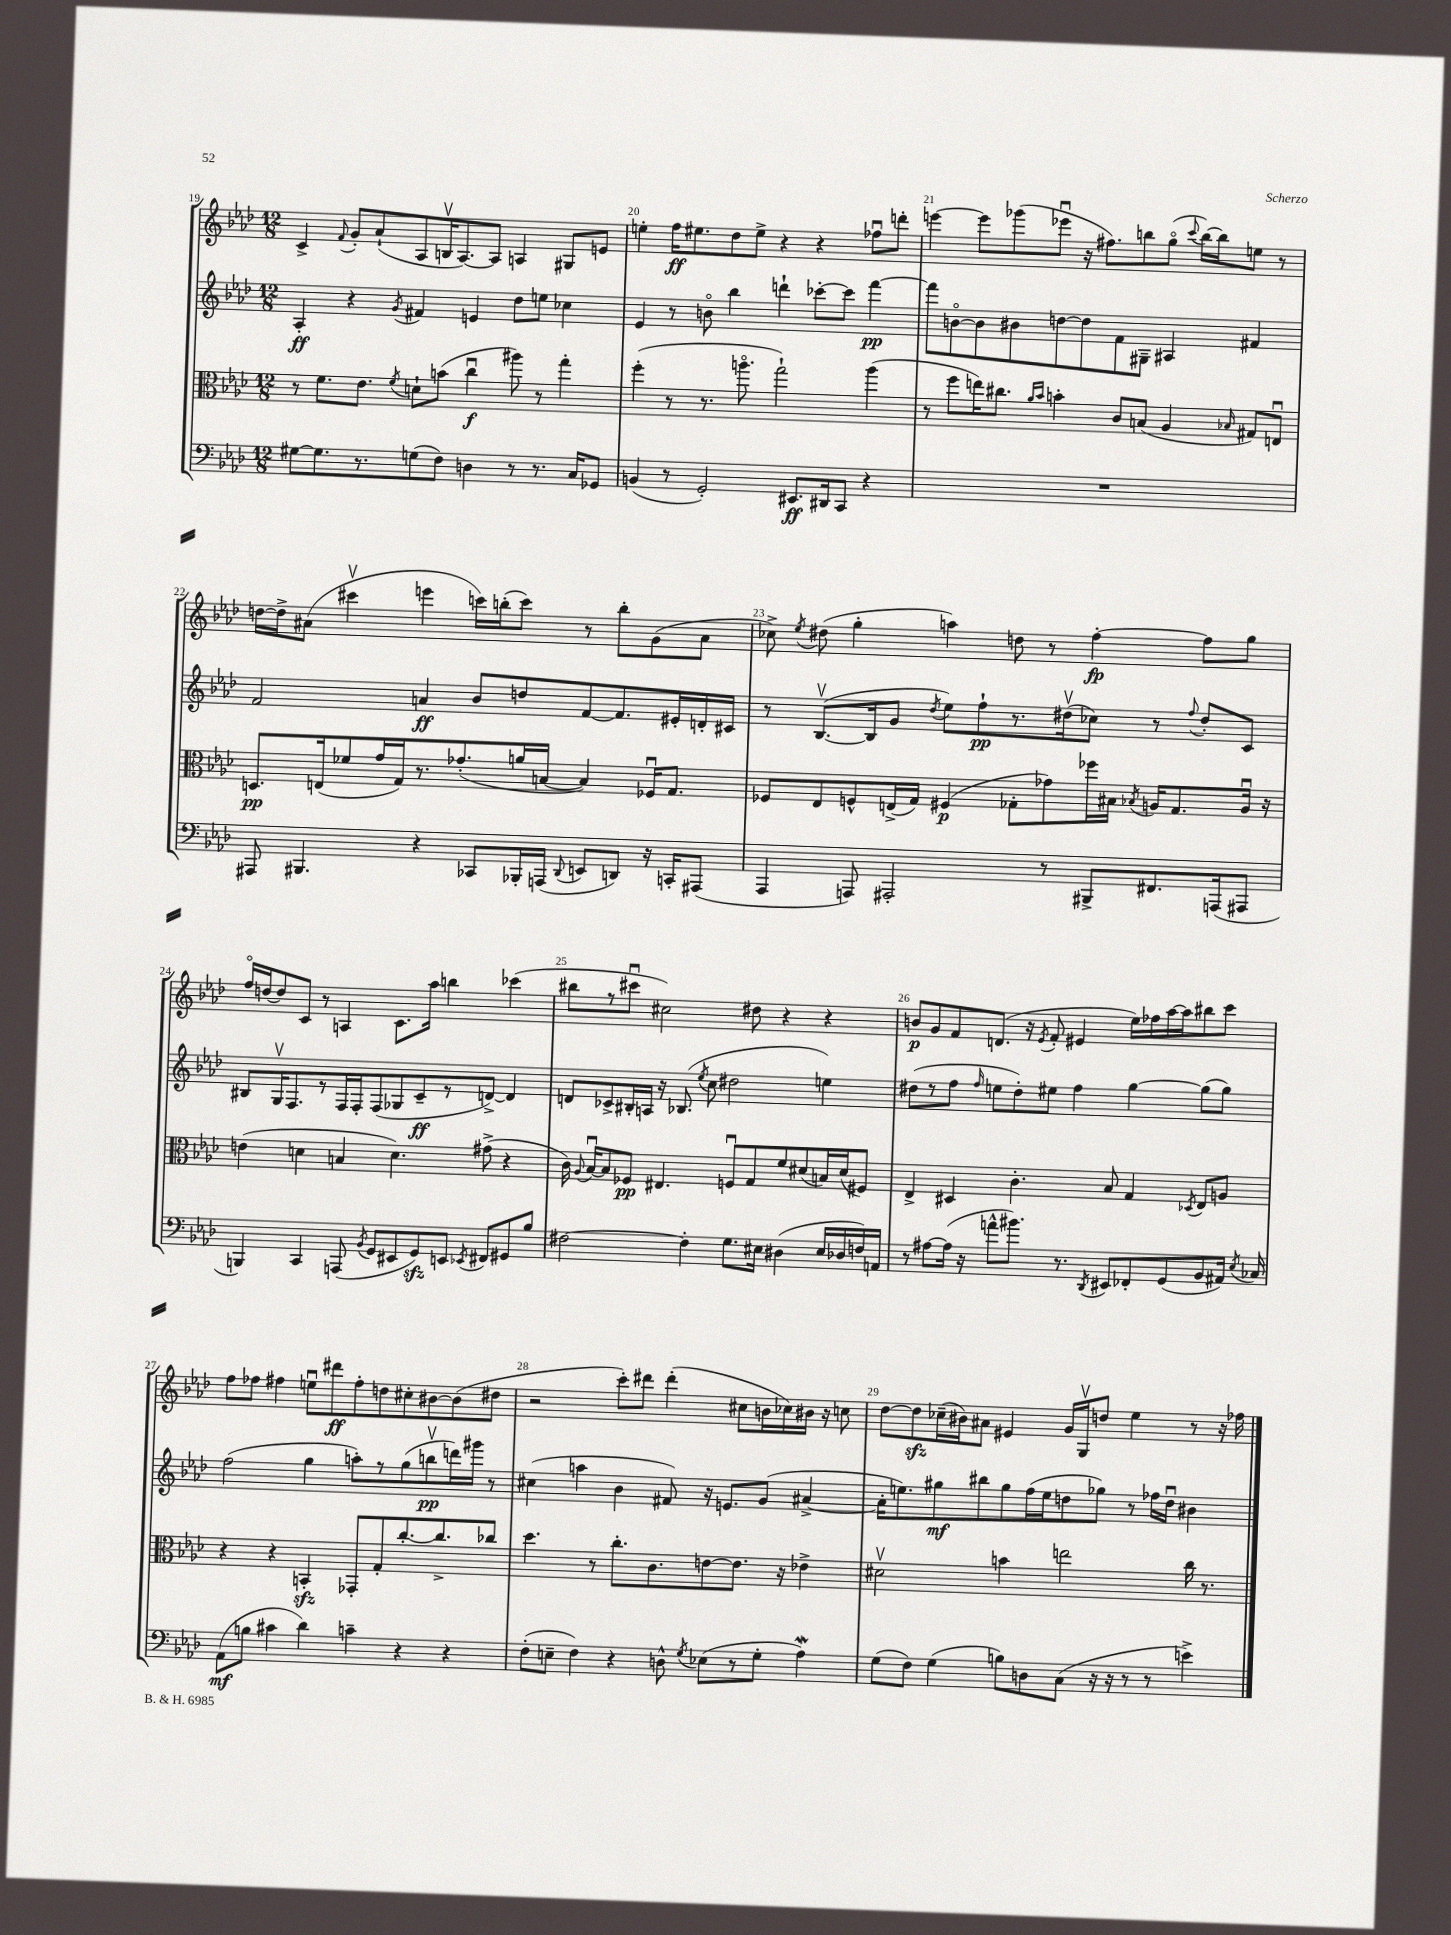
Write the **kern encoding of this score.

**kern	**dynam	**kern	**dynam	**kern	**dynam	**kern	**dynam
*part4	*part4	*part3	*part3	*part2	*part2	*part1	*part1
*staff4	*staff4	*staff3	*staff3	*staff2	*staff2	*staff1	*staff1
*clefF4	*	*clefC3	*	*clefG2	*	*clefG2	*
*k[b-e-a-d-]	*	*k[b-e-a-d-]	*	*k[b-e-a-d-]	*	*k[b-e-a-d-]	*
*M12/8	*	*M12/8	*	*M12/8	*	*M12/8	*
=19	=19	=19	=19	=19	=19	=19	=19
[8G#X\L	.	8r	.	4A-'/	ff	4c^/	.
8.G#\]	.	8.f\L	.	.	.	.	.
.	.	.	.	.	.	8qqf/	.
.	.	.	.	4r	.	8g'/L	.
8.r	.	8.e-\J	.	.	.	.	.
.	.	.	.	.	.	(8a-`/	.
.	.	8qf/	.	8qg/	.	.	.
(8Gn\	.	8dn`\L	.	4f#X/	.	8A-/	.
8F\J)	.	(8bn\J	.	.	.	16Bnv/K	.
.	.	.	.	.	.	[8.A-/)	.
4Dn\	.	4ccu\	f	4en/	.	.	.
.	.	.	.	.	.	8A-/J]	.
8r	.	8aa#X\)	.	8dd-\L	.	4An/	.
8.r	.	8r	.	8een\J	.	.	.
.	.	4gg'\	.	4cc-X\	.	8G#X/L	.
16C/KL	.	.	.	.	.	.	.
8GG-X/J	.	.	.	.	.	8en/J	.
=20	=20	=20	=20	=20	=20	=20	=20
(4BBn/	.	(4ff'\	.	4e-/	.	4een'\	.
8r	.	8r	.	8r	.	16ff\KL	ff
.	.	.	.	.	.	8.ee#X\	.
2GG'/)	.	8.r	.	8bn\	.	.	.
.	.	.	.	4bb-\	.	8dd-\	.
.	.	8.aan\	.	.	.	.	.
.	.	.	.	.	.	8ee#^\J	.
.	.	2gg`\)	.	4dddn`\	.	4r	.
8.EE#X/L	ff	.	.	.	.	.	.
.	.	.	.	[8ccc-X'\L	.	4r	.
16DD#X/k	.	.	.	.	.	.	.
8CC/J	.	.	.	8ccc-\J]	.	.	.
4r	.	(4aa\	.	[4fff\	pp	8ff-Xu\L	.
.	.	.	.	.	.	8dddn'\J	.
=21	=21	=21	=21	=21	=21	=21	=21
1.r	.	8r	.	8fff\L]	.	[4eeen\	.
.	.	8ff\L	.	[8bn\	.	.	.
.	.	16een\K)	.	8b\]	.	8eee\L]	.
.	.	8.cc#X\J	.	.	.	.	.
.	.	.	.	8b#X\	.	(8ggg-X\	.
.	.	16qqa-/LL	.	.	.	.	.
.	.	16qqb-/JJ	.	.	.	.	.
.	.	4bn'\	.	[8ddn\	.	8eee-Xu\J	.
.	.	.	.	8dd\]	.	16r	.
.	.	.	.	.	.	8.ff#X\L)	.
.	.	8c/L	.	8f\	.	.	.
.	.	(8Bn/J	.	8G#X~\J	.	8bbn\	.
.	.	4A-/	.	4A#X/	.	(8gg\J	.
.	.	.	.	.	.	8qqccc/	.
.	.	.	.	.	.	[16bb\LL)	.
.	.	.	.	.	.	16bb\J]	.
.	.	16qqB-X/	.	.	.	.	.
.	.	8G#X/L)	.	4f#X/	.	8een\J	.
.	.	8Enu/J	.	.	.	8r	.
!!LO:LB:g=z
=22	=22	=22	=22	=22	=22	=22	=22
8AAA#X/	.	8.Dn/L	pp	2f/	.	[16ddn\LL	.
.	.	.	.	.	.	16dd^\J]	.
4.BBB#X/	.	.	.	.	.	(8a#X\J	.
.	.	(16En/k	.	.	.	.	.
.	.	8f-X/	.	.	.	4ccc#Xv\	.
.	.	16g/L	.	.	.	.	.
.	.	16G/J)	.	.	.	.	.
4r	.	8.r	.	4an/	ff	4eeen\	.
.	.	(8.g-X'/	.	.	.	.	.
8CC-X/L	.	.	.	8b-/L	.	16cccn\LL)	.
.	.	.	.	.	.	(16bbn'\J	.
16BBB-X'/L	.	16an/L	.	8ddn/	.	8ccc\J)	.
(16AAAn/JJ	.	[16Bn/JJ	.	.	.	.	.
8qqDD-/	.	.	.	.	.	.	.
8EEn/L	.	4B/])	.	[8f/	.	8r	.
8DDn/J)	.	.	.	8.f/]	.	8bb'\L	.
16r	.	16F-Xu/KL	.	.	.	(8g\	.
16CCn'/KL	.	8.G/J	.	16e#X'/L	.	.	.
(8AAA#X/J	.	.	.	16dn'/	.	8a#\J	.
.	.	.	.	16c#X/JJ	.	.	.
=23	=23	=23	=23	=23	=23	=23	=23
4AAA-/	.	8F-X/L	.	8r	.	8cc-X^\)	.
.	.	.	.	.	.	8qee-/	.
.	.	8E-/	.	([8.B-v/L	.	(8dd#X\	.
8AAAn/)	.	8Fn^^/	.	.	.	4gg'\	.
.	.	.	.	16B-/k]	.	.	.
2AAA#X'/	.	(16En^/L	.	8g/J	.	.	.
.	.	16G/JJ)	.	.	.	.	.
.	.	.	.	8qdd-/	.	.	.
.	.	(4F#X/	p	8ee-\L)	.	4aan\)	.
.	.	.	.	8ff`\	pp	.	.
.	.	8G-X'\L	.	8.r	.	8ddn\	.
8r	.	8g-X\)	.	.	.	8r	.
.	.	.	.	(16dd#Xv\k	.	.	.
8BBB#X^/L	.	16ff-X\L	.	8cc-X\J)	.	[4ff'\	fp
.	.	16B#X\JJ	.	.	.	.	.
.	.	8qB-X/	.	.	.	.	.
8.FF#X/	.	16An/KL	.	8r	.	.	.
.	.	8.G-/	.	.	.	.	.
.	.	.	.	8qqff/	.	.	.
.	.	.	.	8dd#'/L	.	8ff\L]	.
(16AAAn/k	.	.	.	.	.	.	.
8AAA#X/J	.	16Au/Jk	.	8c/J	.	8gg\J	.
.	.	16r	.	.	.	.	.
!!LO:LB:g=z
=24	=24	=24	=24	=24	=24	=24	=24
4BBBn/)	.	(4en\	.	8B#X/L	.	16ff/LL	.
.	.	.	.	.	.	[16ddn/J	.
.	.	.	.	16Gv/K	.	8dd/]	.
.	.	.	.	8.F/	.	.	.
4CC/	.	4dn\	.	.	.	8c/J	.
.	.	.	.	8r	.	8r	.
(8AAAn/	.	4Bn/	.	16F/L	.	4An/	.
.	.	.	.	16F'/J	.	.	.
8qBB-/	.	.	.	.	.	.	.
8GG/L	.	.	.	(8F/	.	.	.
8EE#X/	.	4.d\)	.	8G-X/	.	8.c\L	.
8GGzz/)	.	.	.	8c~/	ff	.	.
.	.	.	.	.	.	16aa-\Jk	.
8EEn/J	.	.	.	8r	.	4bbn\	.
8qEE-X/	.	.	.	.	.	.	.
8FF#X/L	.	(8g#X^\	.	[8dn^/J)	.	.	.
8GG#X/	.	4r	.	4d/]	.	(4ccc-X\	.
8B-/J	.	.	.	.	.	.	.
=25	=25	=25	=25	=25	=25	=25	=25
[2F#X\	.	16c\)	.	8dn/L	.	8bb#X\L	.
.	.	8qqA-/	.	.	.	.	.
.	.	[16B-u/KL	.	.	.	.	.
.	.	8B-/]	.	8c-X^/	.	8r	.
.	.	8F-X/J	pp	16B#X'/L	.	8ccc#Xu\J	.
.	.	.	.	16An/JJ	.	.	.
.	.	4.E#X/	.	16r	.	2cc#X\)	.
.	.	.	.	(8.B-X/	.	.	.
4F#'\]	.	.	.	.	.	.	.
.	.	.	.	8qee-/	.	.	.
.	.	.	.	8cc\	.	.	.
8.G\L	.	8Fnu/L	.	2dd#X\	.	.	.
.	.	8G/	.	.	.	8dd#X\	.
16E#X\Jk	.	.	.	.	.	.	.
(4D#X\	.	8f/	.	.	.	4r	.
.	.	(8d#X/	.	.	.	.	.
16E#/LL	.	16Bn/L)	.	4een\)	.	4r	.
16D-X/	.	(16d#/J	.	.	.	.	.
16Fn/)	.	8F#X/J)	.	.	.	.	.
16AAn/JJ	.	.	.	.	.	.	.
=26	=26	=26	=26	=26	=26	=26	=26
8r	.	4E-^/	.	(8dd#X\L	.	8bn/L	p
[8A#X\L	.	.	.	8r	.	8g/	.
(16A#\Jk]	.	4D#X/	.	8ff\J	.	8f/	.
16r	.	.	.	.	.	.	.
.	.	.	.	16qqff/	.	.	.
8an^^\L	.	.	.	8een\L	.	(8.dn/J	.
8.b#X\J)	.	4.c'\	.	8dd#'\)	.	.	.
.	.	.	.	.	.	16r	.
.	.	.	.	.	.	8qe-/	.
.	.	.	.	8ee#X\J	.	8f'/	.
8.r	.	.	.	.	.	.	.
.	.	.	.	4ff\	.	4e#X/	.
8qDD-/	.	.	.	.	.	.	.
8EE#X/L	.	8B-/	.	.	.	.	.
8FF-X'/	.	4G/	.	[4gg\	.	16ee-\LL)	.
.	.	.	.	.	.	16ff-X\	.
(8GG/	.	.	.	.	.	[16aa-\	.
.	.	.	.	.	.	16aa-\J]	.
.	.	8qD-X/	.	.	.	.	.
8BB-/	.	8E-/L	.	(8gg\L]	.	8bb#X\	.
16AA#X/Jk)	.	8An/J	.	8gg\J)	.	8ccc\J	.
8qE-/	.	.	.	.	.	.	.
16C-X/	.	.	.	.	.	.	.
!!LO:LB:g=z
=27	=27	=27	=27	=27	=27	=27	=27
(8AA-\L	mf	4r	.	(2ff\	.	8ff\L	.
8Bn\J	.	.	.	.	.	8ff-X\J	.
4c#X\	.	4r	.	.	.	4ff#X\	.
4d-\)	.	4BBnzz'/	.	4gg\	.	8eenu\L	.
.	.	.	.	.	.	8ddd#X\	ff
4cn~\	.	8GG-X'/L	.	8aan'\L)	.	8ff#'\	.
.	.	8G'/	.	8r	.	8ddn\	.
4r	.	[8.cc'/	.	(8gg\	.	8cc#X'\	.
.	.	.	.	8bbnv\	pp	[8b#X\	.
.	.	8.cc^/]	.	.	.	.	.
4r	.	.	.	16dddn\L)	.	(8b#\]	.
.	.	.	.	16ggg#X\JJ	.	.	.
.	.	8cc-X/J	.	8r	.	8dd#X\J	.
=28	=28	=28	=28	=28	=28	=28	=28
(8F'\L	.	4.dd-\	.	(4cc#X\	.	2r	.
8En~\J	.	.	.	.	.	.	.
4F\)	.	.	.	4aan\	.	.	.
.	.	8r	.	.	.	.	.
4r	.	8.cc'\L	.	4b-\	.	8ccc'\L)	.
.	.	.	.	.	.	8ddd#X\J	.
.	.	8.c\	.	.	.	.	.
8Dn^^\	.	.	.	8f#X/)	.	(4ddd#'\	.
8qG/	.	.	.	.	.	.	.
(8E-X\L	.	[8en\	.	16r	.	.	.
.	.	.	.	8.en/L	.	.	.
8r	.	8.e\J]	.	.	.	8cc#X\L	.
8G'\J	.	.	.	(8g/J	.	16bn\L	.
.	.	16r	.	.	.	16cc-X\)	.
4A-w\)	.	4e-X^\	.	[4a#X^/	.	16b#X\JJ	.
.	.	.	.	.	.	16r	.
.	.	.	.	.	.	8ccn\	.
=29	=29	=29	=29	=29	=29	=29	=29
(8G\L	.	2d#Xv\	.	16a#'\KL]	.	[8dd-\L	.
.	.	.	.	8.een\)	.	.	.
8F\J)	.	.	.	.	.	8dd-zz\]	.
(4G\	.	.	.	8gg#X\	mf	(16cc-X~\L	.
.	.	.	.	.	.	16b#X\J)	.
.	.	.	.	8bb#X\	.	8a#X\J	.
8Bn\L)	.	4bn\	.	8gg#\	.	4e#X/	.
8Dn\	.	.	.	(16ff\L	.	.	.
.	.	.	.	16ee\J	.	.	.
(8C\J	.	2een\	.	8ddn\	.	16g/LL	.
.	.	.	.	.	.	16Gv/J	.
16r	.	.	.	8gg-X\J)	.	8ddn/J	.
16r	.	.	.	.	.	.	.
8r	.	.	.	8r	.	4ee-\	.
8r	.	.	.	16ff-X\LL	.	.	.
.	.	.	.	16ddu\JJ	.	.	.
4en^\)	.	16cc\	.	4b#X\	.	8r	.
.	.	8.r	.	.	.	.	.
.	.	.	.	.	.	16r	.
.	.	.	.	.	.	16ff-X\	.
==	==	==	==	==	==	==	==
*-	*-	*-	*-	*-	*-	*-	*-
